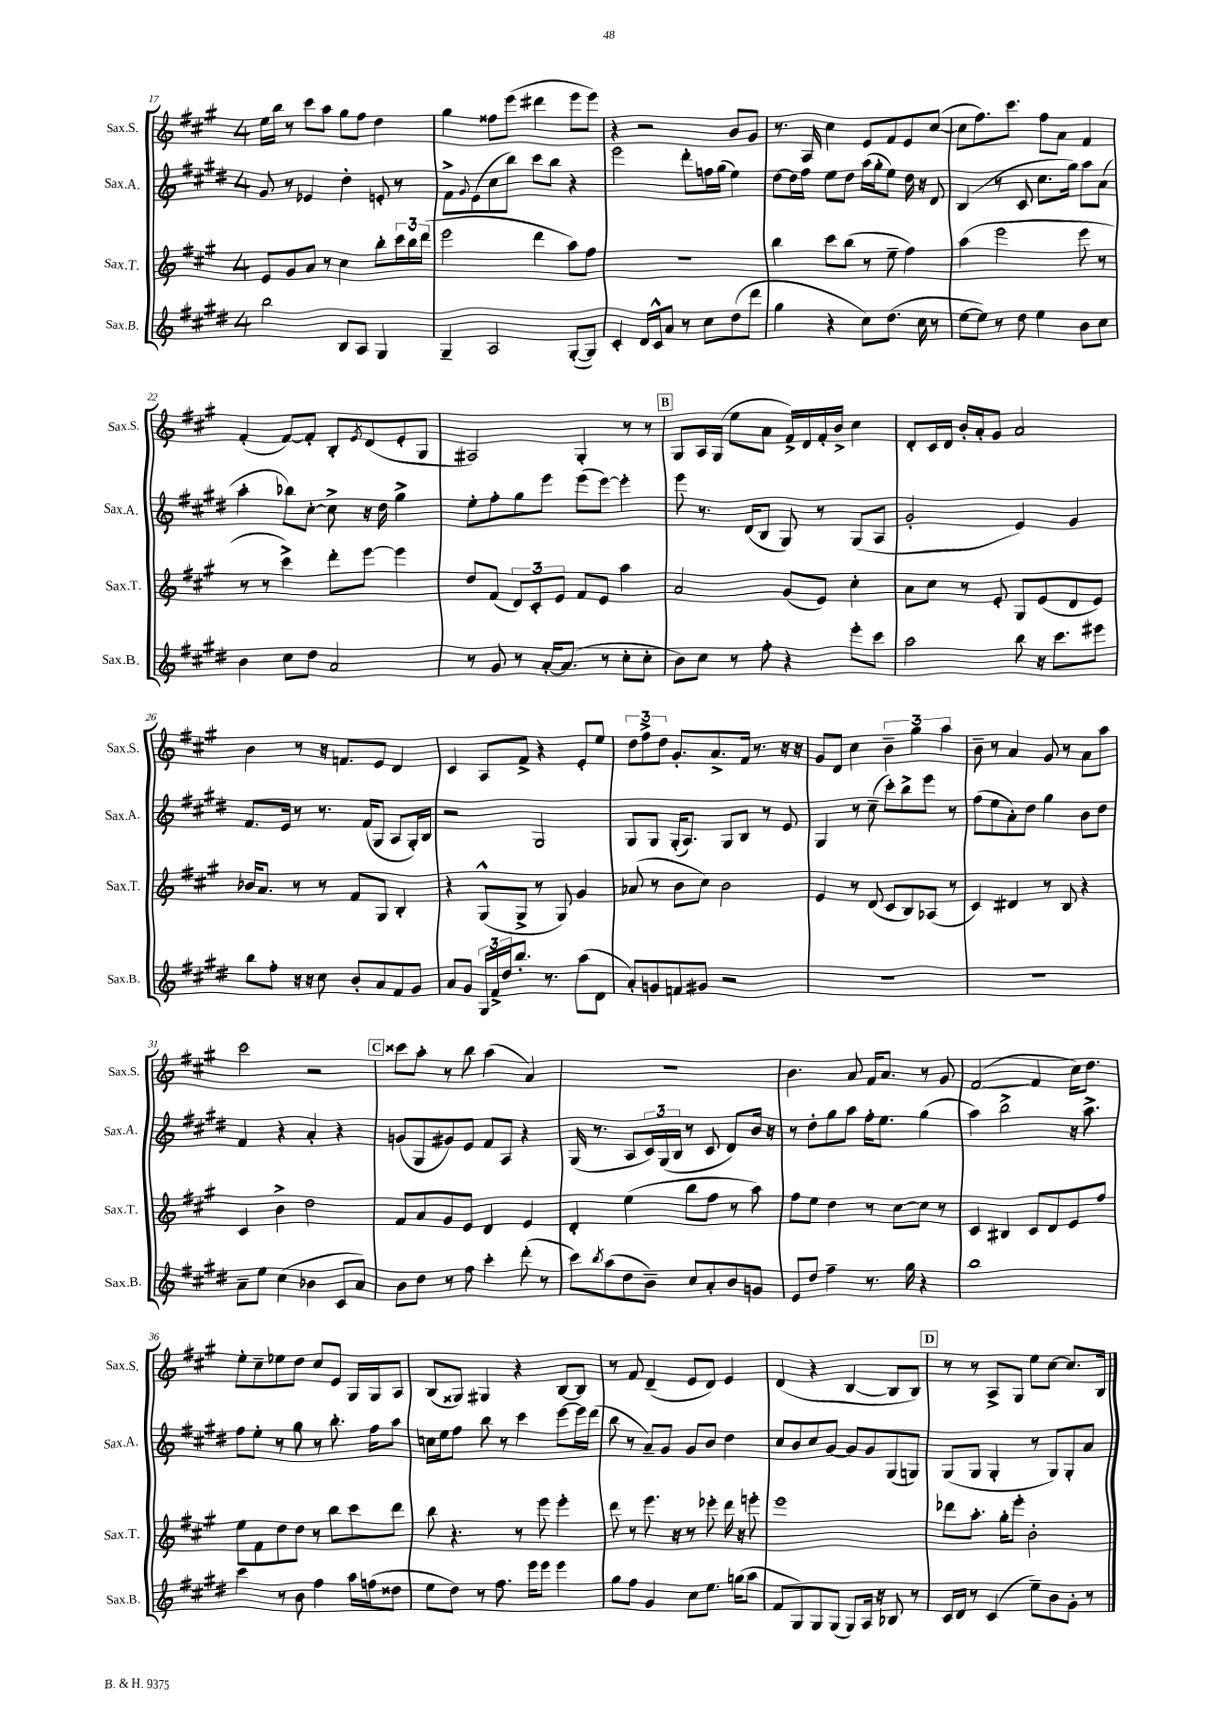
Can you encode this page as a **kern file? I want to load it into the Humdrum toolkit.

**kern	**kern	**kern	**kern
*part4	*part3	*part2	*part1
*staff4	*staff3	*staff2	*staff1
*I"Sax.B.	*I"Sax.T.	*I"Sax.A.	*I"Sax.S.
*I'Sax.B.	*I'Sax.T.	*I'Sax.A.	*I'Sax.S.
*clefG2	*clefG2	*clefG2	*clefG2
*k[f#c#g#d#]	*k[f#c#g#]	*k[f#c#g#d#]	*k[f#c#g#]
*M4/4	*M4/4	*M4/4	*M4/4
=17	=17	=17	=17
2bb\	8e/L	8g#/	16ee\LL
.	.	.	16bb\JJ
.	8g#/	8r	8r
.	8a/J	4e-X/	8ccc#\L
.	8r	.	8aa\J
8B/L	4cc#\	4dd#'\	8gg#\L
8A/J	.	.	8ff#\J
4G#/	8bb'\L	8en'/	4dd\
.	24ccc#\L	8r	.
.	24bb\	.	.
.	(24ddd\JJ	.	.
=18	=18	=18	=18
4G#~/	2eee\	8f#^\L	4gg#\
.	.	8qqg#/	.
.	.	(8e\	.
2A/	.	8cc#\	8ff##X\L
.	.	8bb\J)	(8eee\J
.	4ddd\	8ccc#\L	4ddd#X\
.	.	8bb\J	.
([8G#'/L	8aa\L)	4r	8eee\L
8G#/J])	8ff#\J	.	8eee\J)
=19	=19	=19	=19
4c#'/	1r	2eee\	4r
16d#/LL	.	.	2r
16c#^^/J	.	.	.
8a/J	.	.	.
8r	.	8ddd#'\L	.
8cc#\L	.	16ffn\L	.
.	.	(16gg#\JJ	.
(8dd#\	.	4ee\)	8b/L
8ddd#\J	.	.	8g#/J
=20	=20	=20	=20
4gg#\	4bb\	[8dd#\L	8.r
.	.	16dd#\L]	.
.	.	16ff#\JJ	16A/
4r	8ccc#\L	8ee\L	4cc#\
.	(8bb\J	8dd#\J	.
8cc#\L)	8r	(16aa\LL	8e/L
.	.	16gg#'\J	.
(8.dd#\J	8ee~\	8ee\J)	8f#/
.	4ff#\)	16dd#\	8e/
16cc#\	.	16r	.
8r	.	8d#/	([8cc#/J
=21	=21	=21	=21
[8ee\L	(4aa\	(4B/	8cc#\L]
8ee\J])	.	.	8.ff#\)
8r	2eee\	8r	.
.	.	.	8.ccc#\J
8dd#\	.	8c#/	.
4ee\	.	8.cc#\L	8ff#\L
.	.	.	8a\J
.	.	16gg#\Jk)	.
8b\L	8eee\	8aa\L	4f#/
8cc#\J	8r	(8a\J	.
!!LO:LB:g=z
=22	=22	=22	=22
4b\	8r	4aa'\	(4f#'/
.	8r	.	.
8cc#\L	4ccc#^\)	8bb-X\L)	[8f#/L)
8dd#\J	.	[8cc#'\J	8f#'/J]
2a/	8ddd'\L	8cc#^\]	8B'/L
.	.	.	8qe/
.	[8eee\J	16r	(8d/
.	.	16dd#\	.
.	4eee\]	4gg#^\	8e'/
.	.	.	8G#/J
=23	=23	=23	=23
8r	8dd/L	8ee'\L	2A#X/)
8g#/	(8f#/J	8ff#'\	.
8r	12d/L)	8gg#\	.
.	12c#'/	.	.
[16a'/KL	.	8eee\J	.
.	12e/J	.	.
(8.a/J]	.	.	.
.	8f#/L	(8eee\L	4G#'/
8r	8e/J	[8eee\J)	.
8cc#'\L	4aa\	4eee'\]	8r
8cc#'\J	.	.	8r
!!LO:REH:place=s1:t=B
=24	=24	=24	=24
8b\L)	2a/	8eee\	8G#/L
8cc#\J	.	8.r	16A/L
.	.	.	(16G#/JJ
8r	.	.	8ee\L
.	.	(16d#/KL	.
8ff#'\	.	8B/J	8a\J
4r	(8g#/L	8G#/)	16f#^/LL)
.	.	.	16d/
.	8e/J)	8r	16f#'/
.	.	.	16b^/JJ
8eee'\L	4cc#'\	(8G#/L	4cc#\
8ccc#\J	.	8A/J	.
=25	=25	=25	=25
2aa\	8a\L	2g#'/	8d'/L
.	8cc#\J	.	16c#/L
.	.	.	16d/JJ
.	8r	.	16b'/LL
.	.	.	16a'/J
.	8e'/	.	8g#/J
8bb\	8G#/L	4e/)	2a/
16r	(8e/	.	.
8.ccc#\L	.	.	.
.	8d/	4g#/	.
8eee#X\J	8e/J)	.	.
!!LO:LB:g=z
=26	=26	=26	=26
8bb\L	16b-X/KL	8.f#/L	4b\
.	8.a/J	.	.
8ff#'\J	.	.	.
.	.	16e/Jk	.
16r	8r	8r	8r
16r	.	.	.
8cc#\	8r	8.r	16r
.	.	.	8.fn/L
8b'/L	8f#/L	.	.
.	.	(16f#/KL	.
8a/	8G#/J	8G#/J	8e/J
8f#/	4B'/	8A/L	4d/
8g#/J	.	16G#'/L)	.
.	.	16B/JJ	.
=27	=27	=27	=27
8a/L	4r	2r	4c#/
8g#/J	.	.	.
24G#/LL	(8G#^^/L	.	8A/L
24f#^/	.	.	.
24dd#/J	.	.	.
8.bb'/J	8G#^/J	.	8f#^/J
.	8r	2G#/	4r
8.r	.	.	.
.	8G#/)	.	.
(8aa\L	4g#/	.	8e'/L
8d#\J	.	.	8ee/J
=28	=28	=28	=28
8a'/L)	(8a-X/	8G#/L	12dd\L
.	.	.	12ff#^\
8gn/	8r	8G#/J	.
.	.	.	12dd\J
8fn/	8b\L	(16G#'/KL	8.g#'/L
.	.	8.A/J)	.
8g#X/J	8cc#\J)	.	.
.	.	.	8.a^/
2r	2b\	8G#/L	.
.	.	8B/J	16f#/Jk
.	.	.	8.r
.	.	8r	.
.	.	8e/	16r
.	.	.	16r
=29	=29	=29	=29
1r	4e/	4G#/	8g#/L
.	.	.	8d/J
.	8r	8r	4cc#\
.	(8d/	(8cc#~\	.
.	8c#/L	8ccc#'\L)	6b~\
.	8B/)	8bb^\	.
.	.	.	6gg#\
.	(8A-X/J	8eee\J	.
.	.	.	6aa\
.	8r	8r	.
=30	=30	=30	=30
1r	4c#/)	(8ff#\L	8b~\
.	.	8ee\	8r
.	4d#X/	8a'\)	4a/
.	.	8dd#\J	.
.	8r	4gg#\	8g#/
.	8B/	.	8r
.	4r	8b\L	8a\L
.	.	8dd#\J	8aa\J
!!LO:LB:g=z
=31	=31	=31	=31
8a~\L	4c#/	4f#/	2ccc#\
8ee\J	.	.	.
(4cc#\	4b^\	4r	.
4b-X\	2dd\	4a'/	2r
8c#/L	.	4r	.
8a/J)	.	.	.
!!LO:REH:place=s1:t=C
=32	=32	=32	=32
8b\L	8f#/L	(8gn/L	8ccc##X\L
8dd#\J	8a/	8G#/	8aa'\J
8r	8g#/	8g#X/)	8r
8ff#\	8e/J	8e/J	8bb\
4ccc#'\	4d/	8f#/L	(4aa\
.	.	8A/J	.
(8ddd#'\	4e/	4r	4a/)
8r	.	.	.
=33	=33	=33	=33
8ccc#\L)	4d'/	(16G#/	1r
.	.	8.r	.
8qbb/	.	.	.
(8aa\	.	.	.
8dd#\	(4ee\	8A/L	.
8b~\J)	.	24c#/L)	.
.	.	(24G#/	.
.	.	24B/JJ	.
8cc#/L	8bb\L	8r	.
8a'/	8ff#\J	8c#/	.
8b/	8r	8d#/L)	.
8gn/J	8aa\)	16b/Jk	.
.	.	16r	.
=34	=34	=34	=34
8e/L	8ff#\L	8r	4.b\
8dd#/J	8ee\J	8dd#'\L	.
4ff#~\	4dd\	8gg#\	.
.	.	8aa\J	8a/
8.r	8r	16ff#'\KL	16f#/KL
.	.	8.ee\J	8.a/J
.	[8cc#\L	.	.
16gg#\	.	.	.
4r	8cc#\J]	(4gg#\	8r
.	8r	.	8g#/
=35	=35	=35	=35
1bb	4c#/	4aa\)	([2f#/
.	4B#X/	2bb^\	.
.	8c#/L	.	4f#/]
.	8d/	.	.
.	8e/	16r	16cc#\KL)
.	.	8.aa^\	8.dd\J
.	8ff#/J	.	.
!!LO:LB:g=z
=36	=36	=36	=36
4ccc#\	8ee\L	8ff#\L	8ee'\L
.	8f#\	8ee'\J	8cc#~\
8r	8dd\	8r	8ee-X\
8b\	8dd\J	8gg#\	8dd\J
4ff#\	8r	8r	8cc#/L
.	8bb\L	8.bb'\	8e/J
16aa\LL	8ccc#\	.	16G#/LL
(16ffn\J	.	16ff#\KL	16G#/J
8dd##X\J	8ddd\J	8aa\J	8A/J
=37	=37	=37	=37
8ee\L	8bb\	16ccn\LL	(8B/L
.	.	16ee\J	.
8dd#\J)	4.r	8ff#\J	8G##X/J)
8r	.	8bb\	4G#X/
8.ff#\	.	8r	.
.	8r	4ccc#\	4r
16eee\KL	.	.	.
8eee\J	8eee\	.	.
4eee\	4eee'\	[8eee\L	[8B/L
.	.	16eee\L]	8B/J]
.	.	(16ddd#\JJ	.
=38	=38	=38	=38
8gg#\L	8ddd\	8bb\	8r
8ff#\J	8r	8r	8f#/
4g#/	8.eee\	8a~/L)	(4d~/
.	.	8g#/J	.
.	16r	.	.
8cc#\L	8r	8g#/L	8e/L
8.ee\J	8eee-X'\	8b/J	8d/J)
.	16ddd\	4dd#\	4e/
(16ggn\KL	16r	.	.
8aa\J	8eeen'\	.	.
=39	=39	=39	=39
8f#/L	1eee	8cc#/L	(4d/
8G#/)	.	8b/	.
8G#/	.	8cc#/	4r
(8G#/J	.	[8g#/J	.
8G#/L)	.	8g#/L]	[4B/
16A/Jk	.	8g#/	.
16r	.	.	.
8B-X/	.	(8G#/	8B/L]
8r	.	8Gn/J)	8B/J)
!!LO:REH:place=s1:t=D
=40	=40	=40	=40
16c#/LL	8ddd-X\L	(8G#/L	8r
16d#/JJ	.	.	.
8r	8.aa'\J	8G#/J	8r
(4c#/	.	4G#'/	8A^/L
.	16gg#'\KL	.	.
.	8eee'\J	.	8G#/J
8ee~\L)	2b'\	8r	8ee\L
8b\	.	8G#/L)	[8cc#\J
8g#'\J	.	8G#'/	8.cc#/L]
8r	.	8a/J	.
.	.	.	16B/Jk
==	==	==	==
*-	*-	*-	*-
